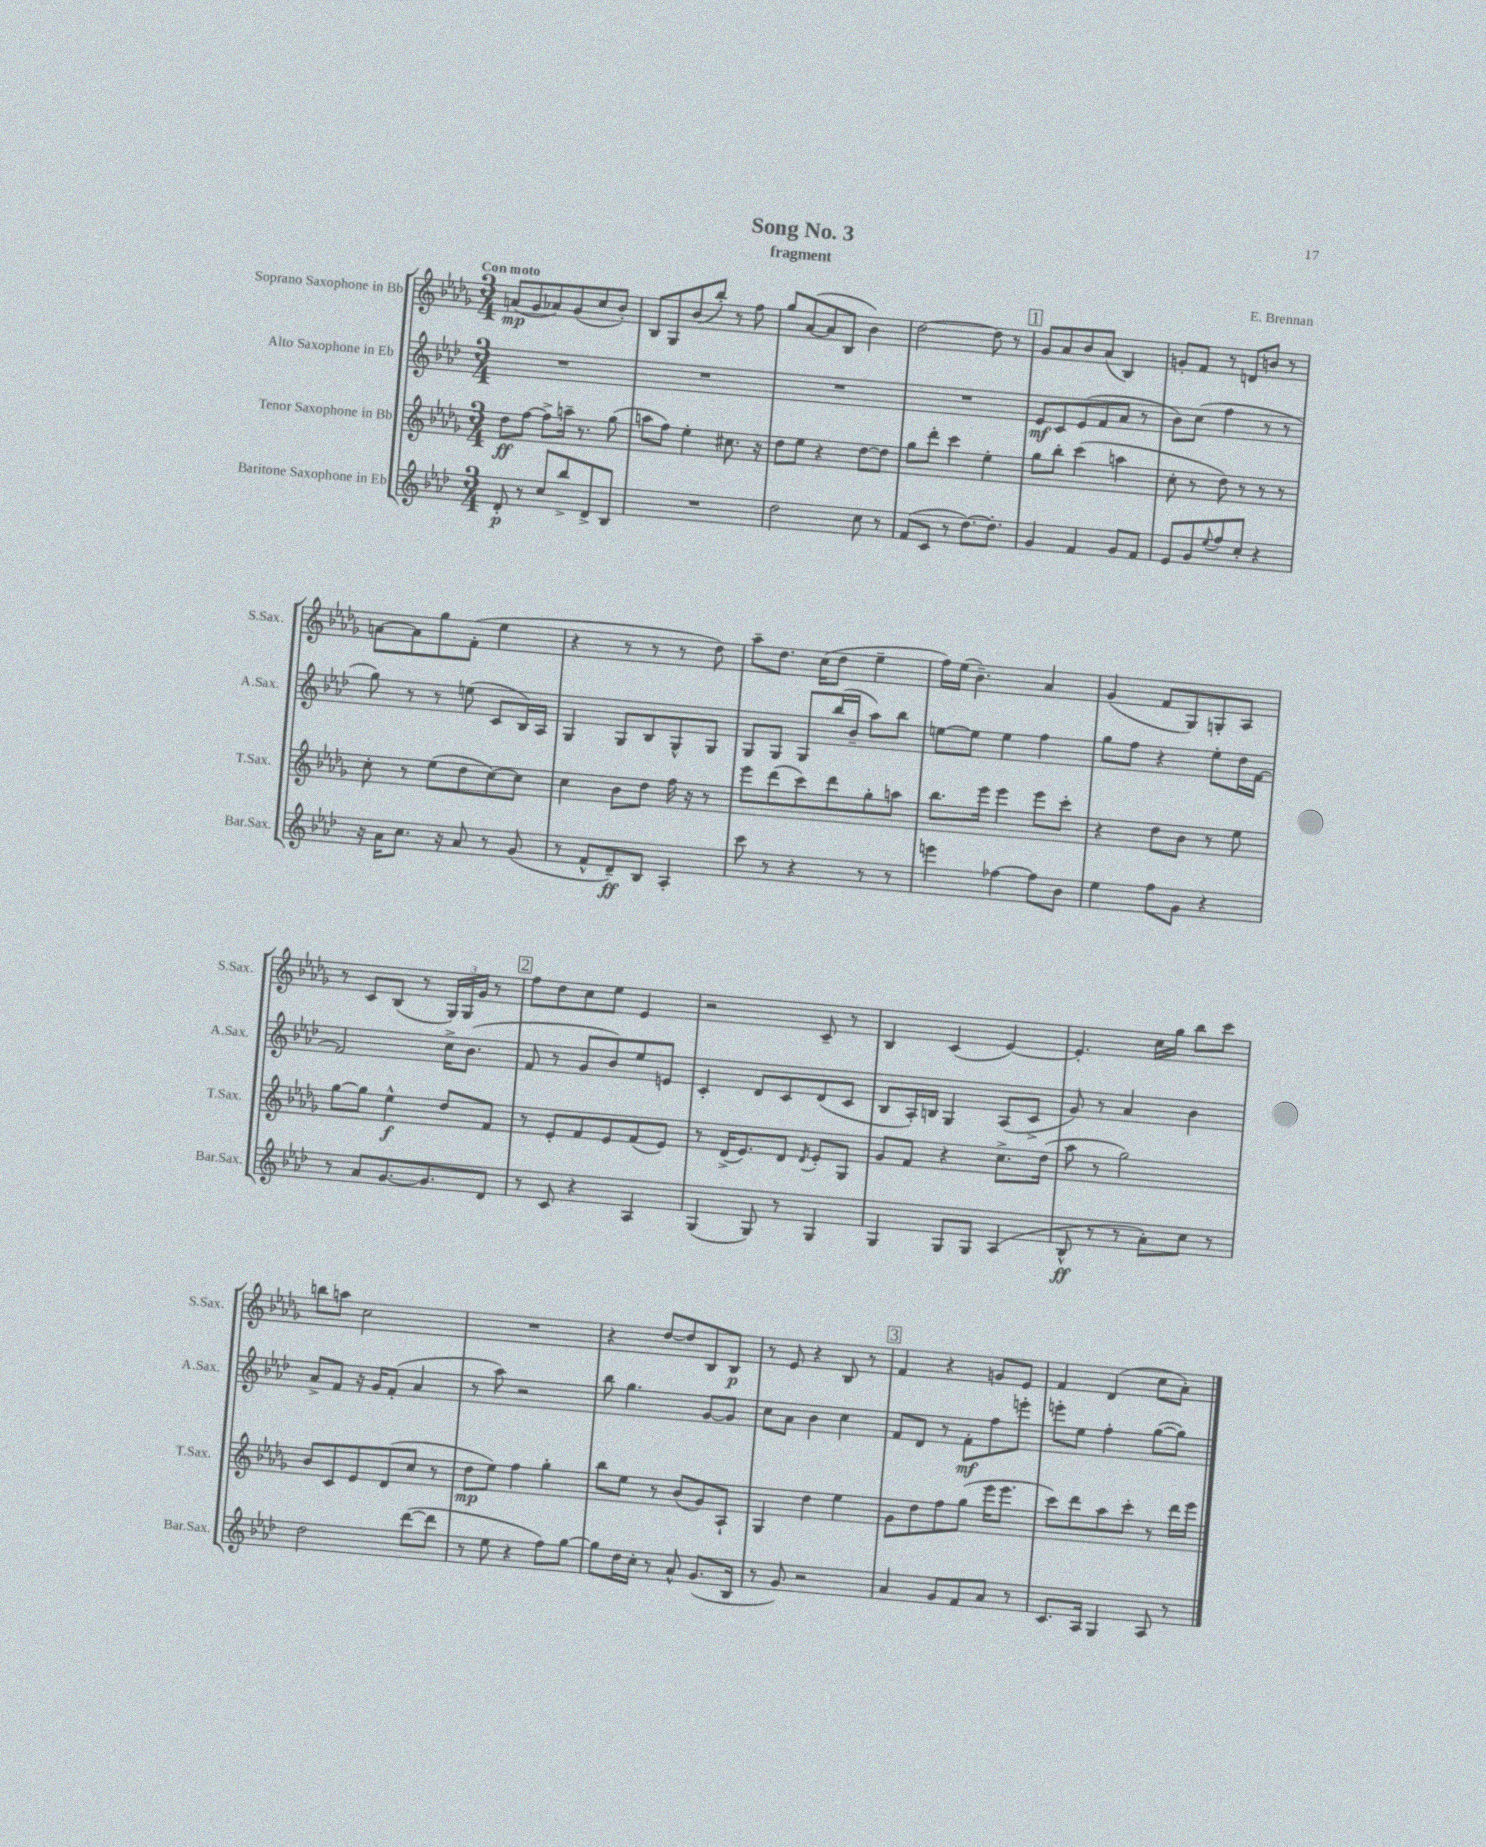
\header { title = "Song No. 3" composer = "E. Brennan" subtitle = "fragment" }
<<
\new StaffGroup <<
\new Staff = "s0" \with { instrumentName = "Soprano Saxophone in Bb" shortInstrumentName = "S.Sax." } {
    \clef treble \key des \major \numericTimeSignature \time 3/4 \tempo "Con moto"
    a'8\mp( ges'8 aes'8) ges'8( c''8 bes'8-.) |
    bes8 ges8 bes'8( bes''8-.) r8 f''8 |
    ges''8 aes'8~( aes'8 bes8 bes'4) |
    des''2~ des''8 r8 |
    \mark \markup { \box "1" } ges'8 aes'8 bes'8 aes'8( bes4) |
    g'8-. f'8 r8 d'8 b'8 r8 |
    a'8~ a'8 ges''8 f'8-.( ees''4 |
    r4 r8 r8 r8 des''8) |
    aes''8-- des''8. c''16( des''8 ees''4-- |
    f''16) ees''16( bes'4.--) aes'4 |
    ges'4( f'8 ges8) g8-. aes8 |
    r8 c'8 bes8( r8 \tuplet 3/2 { ges16) ges16 ges'16 } r8 |
    \mark \markup { \box "2" } f''8 des''8 c''8 ees''8 ees'4 |
    r2 c'8-- r8 |
    bes4 c'4( ees'4~) |
    ees'4.-. c''16 ges''16 bes''8 c'''8 |
    b''8 a''8 c''2 |
    R2. |
    r4 des''8~ des''8 bes8 bes8\p |
    r8 ees'8 r4 bes8 r8 |
    \mark \markup { \box "3" } f'4 r4 g'8 ees'8 |
    f'4 des'4( c''8 aes'8-.) \bar "|." |
}
\new Staff = "s1" \with { instrumentName = "Alto Saxophone in Eb" shortInstrumentName = "A.Sax." } {
    \clef treble \key aes \major \numericTimeSignature \time 3/4
    R2. |
    R2. |
    R2. |
    R2. |
    \mark \markup { \box "1" } ees'8\mf c'8 ees'8( f'8 aes'8 r8 |
    bes'8) c''8( f''4 r8 r8 |
    g''8) r8 r8 e''8( c'8 bes16) aes16 |
    g4 g8 bes8 g8-^ g8 |
    g8 g8 g8 bes''16( bes'16-- aes''8) bes''8 |
    e''8~ e''8 e''4 f''4 |
    g''8 f''8 r4 ees''8-. des''16 f'16~ |
    f'2 c''16-> bes'8.( |
    \mark \markup { \box "2" } f'8 r8 g'8 bes'8) ees''8 e'8 |
    c'4-. des'8 c'8 des'8( c'8 |
    bes8 aes16-.) b16 g4 aes8( c'8-> |
    g'8) r8 aes'4 bes'4 |
    aes'8-> f'8 r16 g'16 f'8-.( aes'4 |
    r8 aes''8) r2 |
    bes''8 g''4. g'8~ g'8 |
    c''8 aes'8 bes'4 c''4 |
    \mark \markup { \box "3" } f'8 des'8 r8 f'8-.\mf f''8 e'''8-. |
    e'''8-. ees''8 f''4-. g''8~( g''8) \bar "|." |
}
\new Staff = "s2" \with { instrumentName = "Tenor Saxophone in Bb" shortInstrumentName = "T.Sax." } {
    \clef treble \key des \major \numericTimeSignature \time 3/4
    des''8\ff f''8~ f''8-> a''16-- r8. ges''8( |
    a''8 f''8) ees''4-. cis''8. r16 |
    des''8 ees''8 r4 des''8~ des''8 |
    ges''8 des'''8-. c'''4 ees''4-. |
    \mark \markup { \box "1" } ges''8 bes''8-. c'''4( a''4 |
    c''8-. r8 des''8) r8 r8 r8 |
    c''8-. r8 ees''8( des''8 c''8~) c''8 |
    c''4 bes'8 des''8 f''16 r16 r8 |
    ees'''8 des'''8( c'''8) des'''8 ges''8-. a''8 |
    bes''8. ees'''16 ees'''4 ees'''8 c'''8-. |
    r4 des''8 bes'8 r8 ees''8 |
    ges''8~ ges''8 ees''4-^\f des''8 f'8 |
    \mark \markup { \box "2" } r8 ees'8-. f'8 ees'8 f'8( ees'8) |
    r8 des'16->( ees'8.) des'8 \acciaccatura { des'8 } ees'8-. ges8 |
    ges'8 f'8 r4 c''8.-> des''16( |
    aes''8 r8 ges''2) |
    bes'8 c'8 ees'8 des'8( c''8 r8 |
    des''8\mp ees''8) f''4 ges''4-. |
    bes''8 ees''8 r8 bes'8( ges'8) aes8-! |
    ges4 des''4 ees''4 |
    \mark \markup { \box "3" } ges'8 des''8 f''8 ges''8( ees'''16 ees'''8. |
    c'''8) des'''8 aes''8 c'''8-. r8 des'''16 ees'''16 \bar "|." |
}
\new Staff = "s3" \with { instrumentName = "Baritone Saxophone in Eb" shortInstrumentName = "Bar.Sax." } {
    \clef treble \key aes \major \numericTimeSignature \time 3/4
    des'8-.\p r8 c''8 bes''8-> des'8-> bes8 |
    R2. |
    des''2 c''8 r8 |
    f'8( c'8 r8 des''8.~) des''8.-. |
    \mark \markup { \box "1" } g'4 f'4 g'8 f'8 |
    ees'8 g'8 \appoggiatura { ees''8 } f''8 c''8-. r4 |
    r16 aes'16 c''8. r16 aes'8 r8 g'8( |
    r8 f'8-^ des'8--\ff) bes8 aes4-. |
    c'''8 r8 r4 r8 r8 |
    e'''4 fes''4~ fes''8 bes'8 |
    ees''4 f''8 g'8 r4 |
    r8 aes'8 g'8.~ g'8. des'8 |
    \mark \markup { \box "2" } r8 c'8 r4 aes4 |
    g4( g8) r8 g4 |
    g4 g8 g8 aes4( |
    bes8-^\ff r8 r8 aes'8-.) c''8 r8 |
    des''2 des'''8~( des'''8 |
    r8 ees''8 r4 f''8) g''8~ |
    g''8 des''16 c''16-. r8 aes'8-^ g'8.( bes16 |
    r8 g'8) r2 |
    \mark \markup { \box "3" } aes'4 g'8 f'8 aes'8 r8 |
    c'8. aes16 g4 aes8 r8 \bar "|." |
}
>>
>>
\layout { \context { \Score \remove "Bar_number_engraver" } }
